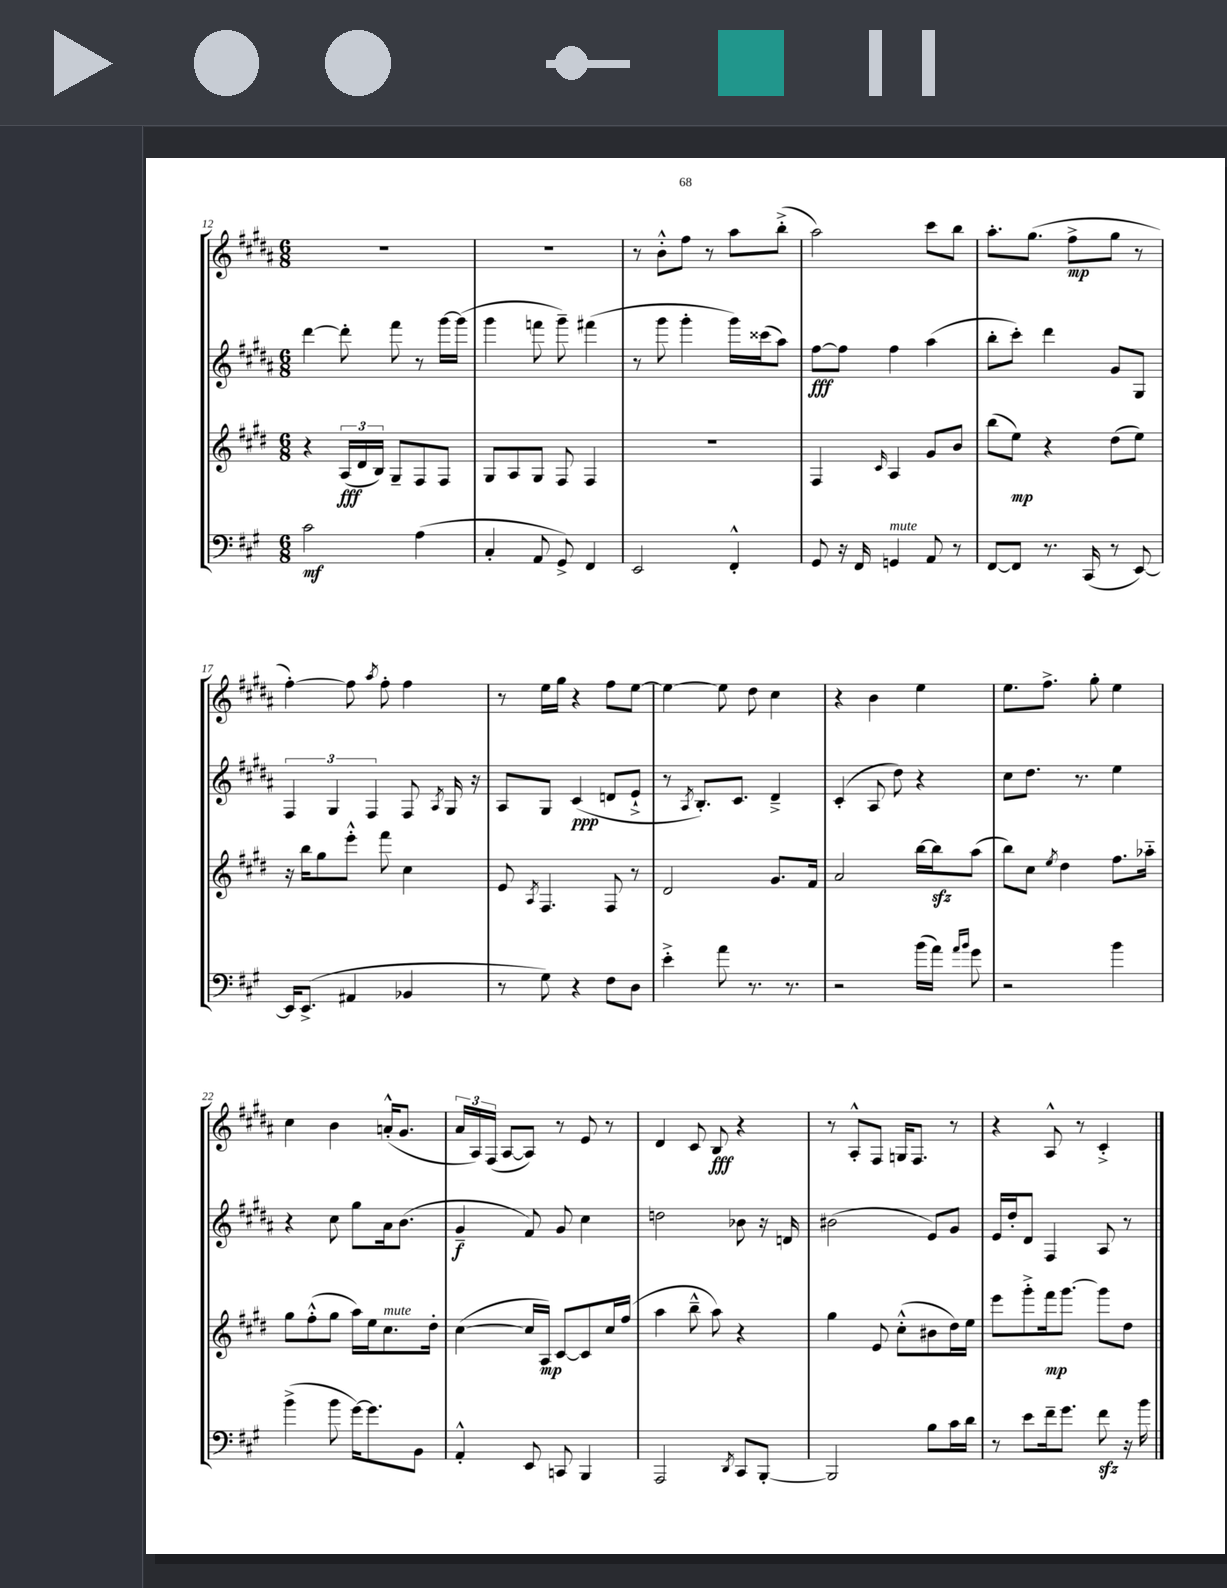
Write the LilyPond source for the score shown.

<<
\new StaffGroup <<
\new Staff = "s0" {
    \clef treble \key b \major \numericTimeSignature \time 6/8
    \autoBeamOff r2. |
    R2. |
    r8 b'8[-.-^ fis''8] r8 ais''8[ b''8]-.->( |
    ais''2) cis'''8[ b''8] |
    ais''8.[-. gis''8.]( fis''8[->\mp gis''8] r8 |
    fis''4~-.) fis''8 \acciaccatura { ais''8 } fis''8-. fis''4 |
    r8 e''16[ gis''16] r4 fis''8[ e''8]~ |
    e''4~ e''8 dis''8 cis''4 |
    r4 b'4 e''4 |
    e''8.[ fis''8.]-> gis''8-. e''4 |
    cis''4 b'4 a'16[-.-^( gis'8.] |
    \tuplet 3/2 { ais'16[ ais16) fis16]( } ais8[~ ais8]) r8 e'8 r8 |
    dis'4 cis'8 b8\fff r4 |
    r8 ais8[-.-^ fis8] g16[ fis8.] r8 |
    r4 ais8-^ r8 cis'4-.-> \bar "|." |
}
\new Staff = "s1" {
    \clef treble \key b \major \numericTimeSignature \time 6/8
    \autoBeamOff dis'''4~ dis'''8-. fis'''8 r8 gis'''16[~ gis'''16]( |
    gis'''4 f'''8 gis'''8--) fis'''4( |
    r8 gis'''8 gis'''4-. gis'''16[) cisis'''16( ais''8]) |
    fis''8[~\fff fis''8] fis''4 ais''4( |
    b''8[-. cis'''8]-.) dis'''4 gis'8[ gis8] |
    \tuplet 3/2 { fis4 gis4 fis4 } fis8 \acciaccatura { ais8 } gis16 r16 |
    ais8[ gis8] cis'4\ppp( d'8[ e'8]-!-> |
    r8 \acciaccatura { ais8 } b8.[-.) cis'8.] dis'4---> |
    cis'4-.( ais8 dis''8) r4 |
    cis''8[ dis''8.] r8. e''4 |
    r4 cis''8 gis''8[ ais'16 b'8.]( |
    gis'4--\f fis'8) gis'8 cis''4 |
    d''2 bes'8 r16 d'16 |
    bis'2( e'8[) gis'8] |
    e'16[ dis''16-. dis'8] fis4 ais8 r8 \bar "|." |
}
\new Staff = "s2" {
    \clef treble \key e \major \numericTimeSignature \time 6/8
    \autoBeamOff r4 \tuplet 3/2 { a16[\fff( dis'16 b16]) } gis8[-- fis8 fis8] |
    gis8[ a8 gis8] fis8 fis4 |
    R2. |
    fis4 \grace { cis'16 } a4 gis'8[ b'8] |
    b''8[( e''8]\mp) r4 dis''8[( e''8]) |
    r16 b''16[ gis''8 e'''8]-.-^ fis'''8 cis''4 |
    e'8 \acciaccatura { a8 } fis4. fis8 r8 |
    dis'2 gis'8.[ fis'16] |
    a'2 b''16[~ b''16\sfz a''8]( |
    b''8[) cis''8] \acciaccatura { e''8 } dis''4 fis''8.[ aes''16]-_ |
    gis''8[ fis''8-.-^( gis''8] a''16[) e''16 cis''8.^\markup { \italic "mute" } dis''16]-. |
    cis''4~( cis''16[ a16]\mp) cis'8[~ cis'8 cis''16 fis''16]( |
    a''4 b''8---^ a''8) r4 |
    gis''4 e'8 cis''8[-.-^( bis'8 dis''16) e''16] |
    e'''8[ gis'''8-.-> fis'''16\mp gis'''8.]~ gis'''8[ dis''8] \bar "|." |
}
\new Staff = "s3" {
    \clef bass \key a \major \numericTimeSignature \time 6/8
    \autoBeamOff cis'2\mf a4( |
    cis4-. a,8 gis,8->) fis,4 |
    e,2 fis,4-.-^ |
    gis,8 r16 fis,16 g,4^\markup { \italic "mute" } a,8 r8 |
    fis,8[~ fis,8] r8. cis,16( r8 e,8~) |
    e,16[ e,8.]->( ais,4 bes,4 |
    r8 gis8) r4 fis8[ d8] |
    e'4-.-> a'8 r8. r8. |
    r2 b'16[( a'16]) \grace { a'16[ b'16] } gis'8 |
    r2 b'4 |
    b'4->( b'8 gis'16[~) gis'8. b,8] |
    a,4-.-^ e,8 c,8 b,,4 |
    a,,2 \acciaccatura { d,8 } cis,8[ b,,8]~-. |
    b,,2 b8[ cis'16 d'16] |
    r8 e'8[ fis'16-- gis'8.] fis'8\sfz r16 b'16 \bar "|." |
}
>>
>>
\layout { \context { \Score currentBarNumber = #12 } }
